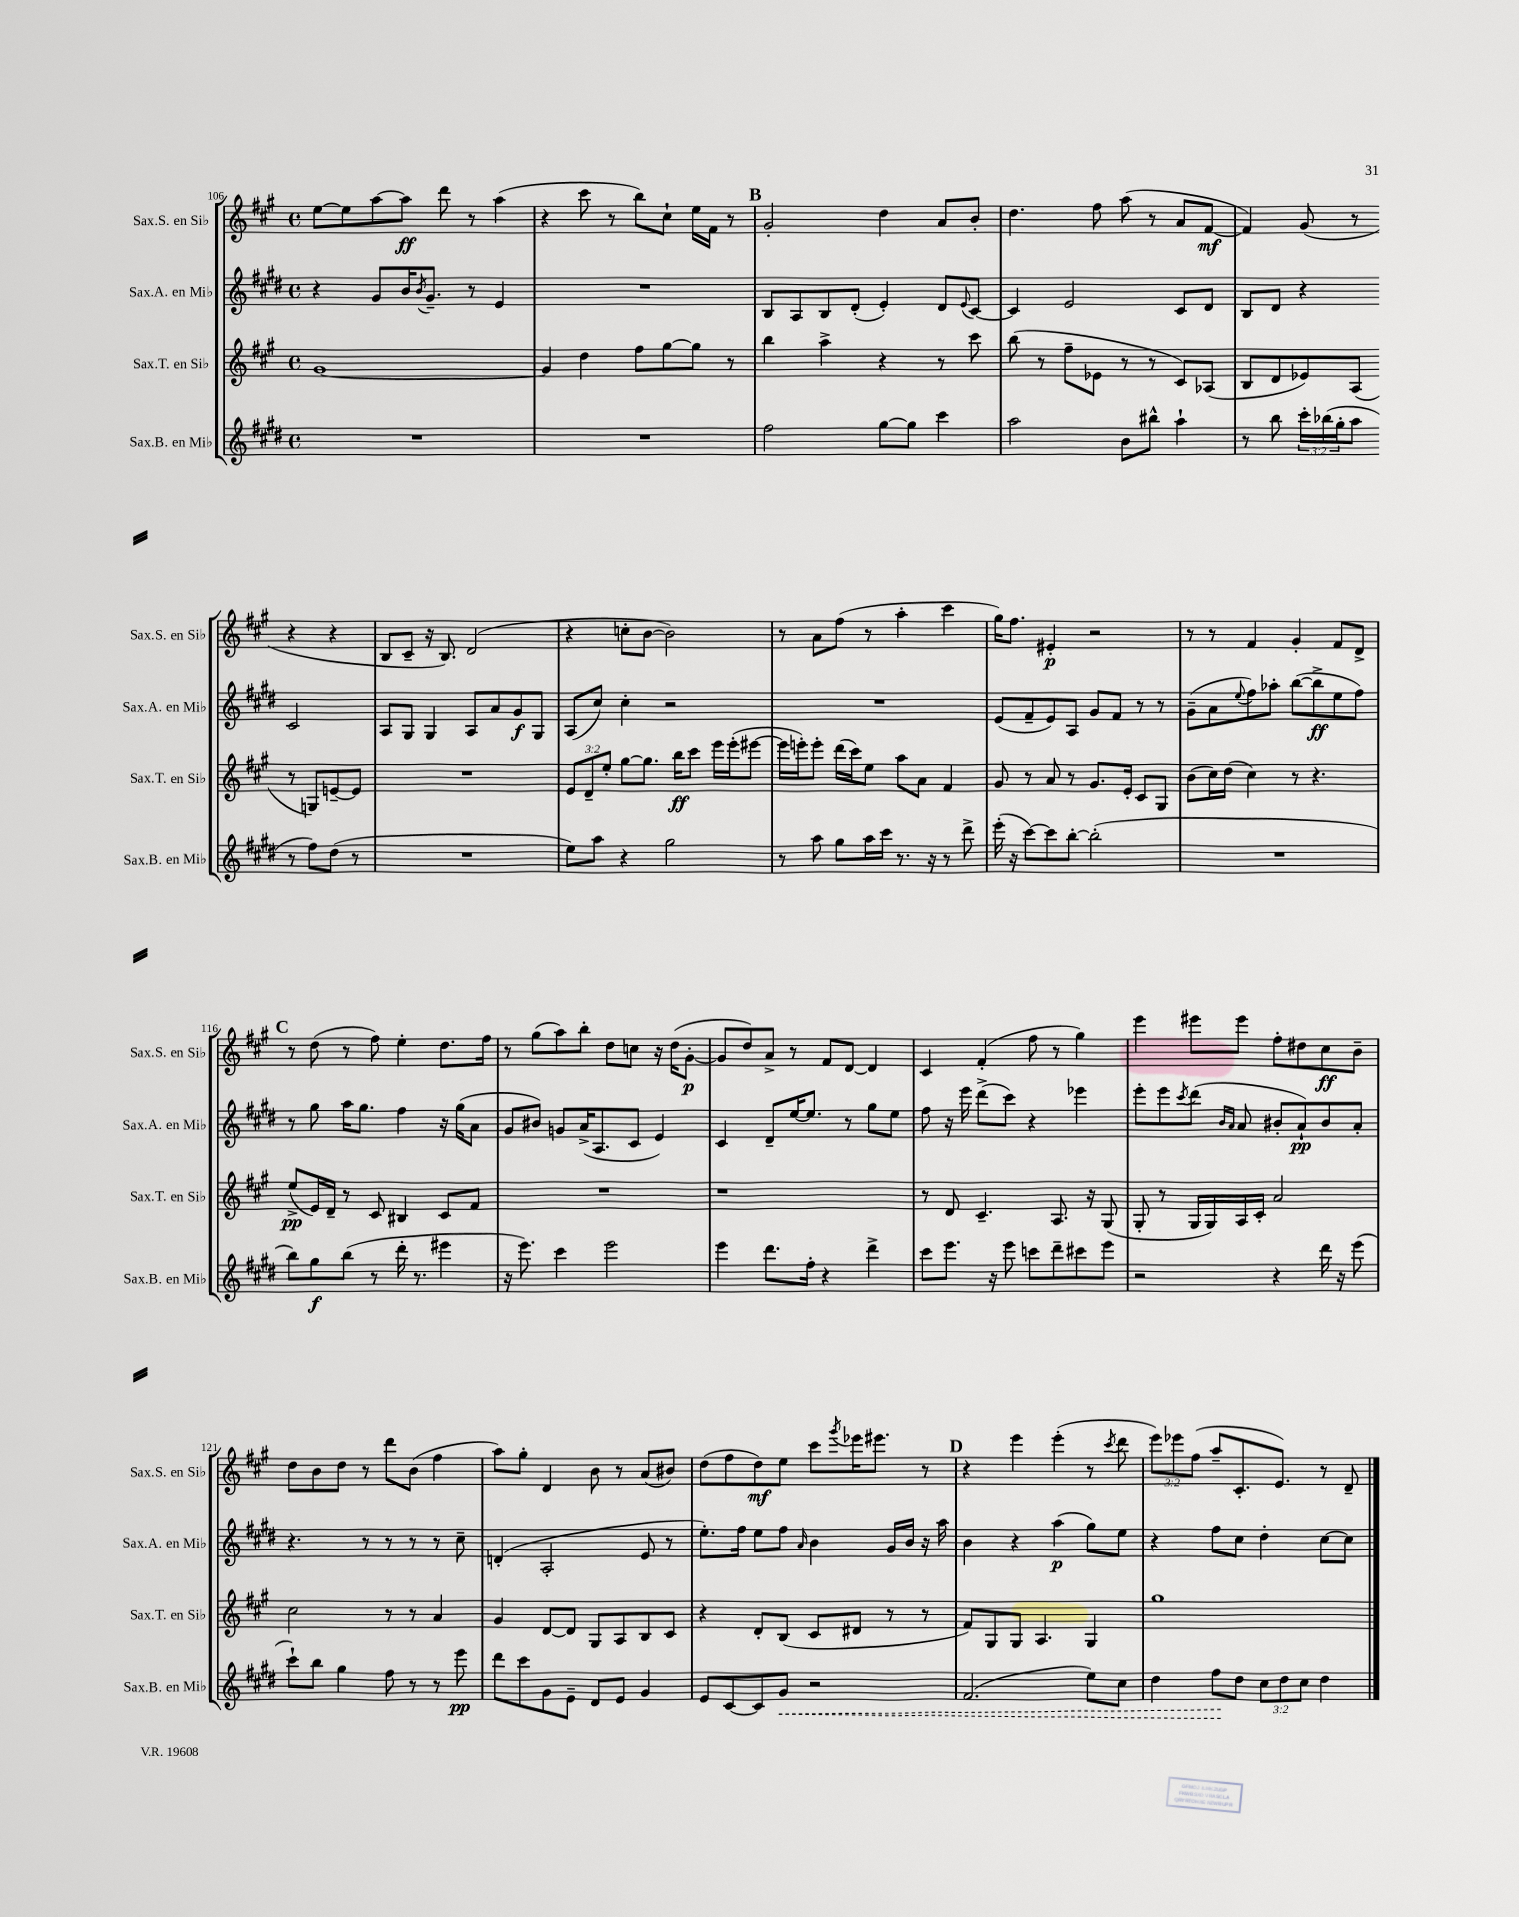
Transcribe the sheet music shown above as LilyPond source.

<<
\new StaffGroup <<
\new Staff = "s0" \with { instrumentName = "Sax.S. en Sib" shortInstrumentName = "Sax.S. en Sib" } {
    \clef treble \key a \major \defaultTimeSignature \time 4/4 \override Staff.TupletNumber.text = #tuplet-number::calc-fraction-text
    e''8~ e''8 a''8~ a''8\ff d'''8 r8 a''4( |
    r4 cis'''8 r8 b''8) cis''8-! e''16 fis'16 r8 |
    \mark \markup { \bold "B" } gis'2-. d''4 a'8 b'8-. |
    d''4. fis''8 a''8( r8 a'8 fis'8~\mf |
    fis'4) gis'8( r8 r4 r4 |
    b8 cis'8-- r16 b8.) d'2( |
    r4 c''8-. b'8~ b'2) |
    r8 a'8 fis''8( r8 a''4-. cis'''4 |
    gis''16) fis''8. eis'4-.\p r2 |
    r8 r8 fis'4 gis'4-. fis'8 d'8-> |
    \mark \markup { \bold "C" } r8 d''8( r8 fis''8) e''4-. d''8. fis''16 |
    r8 gis''8( a''8) b''8-. d''8 c''8 r16 d''16( gis'8~-.\p |
    gis'8 d''8) a'8-> r8 fis'8 d'8~ d'4 |
    cis'4 fis'4-.( fis''8 r8 gis''4) |
    e'''4 eis'''8 eis'''8 fis''8-. dis''8 cis''8\ff b'8-- |
    d''8 b'8 d''8 r8 d'''8 b'8( fis''4 |
    a''8) gis''8-. d'4 b'8 r8 a'8( bis'8) |
    d''8( fis''8 d''8\mf) e''8 cis'''8 \acciaccatura { gis'''8 } ees'''16 eis'''8. r8 |
    \mark \markup { \bold "D" } r4 e'''4 e'''4-.( r8 \acciaccatura { cis'''8 } d'''8 |
    \tuplet 3/2 { e'''8) ees'''8 fis''8( } a''8-- cis'8.-. e'8.) r8 d'8-- \bar "|." |
}
\new Staff = "s1" \with { instrumentName = "Sax.A. en Mib" shortInstrumentName = "Sax.A. en Mib" } {
    \clef treble \key e \major \defaultTimeSignature \time 4/4
    r4 gis'8 b'16 \acciaccatura { b'8 } gis'8.-- r8 e'4 |
    R1 |
    \mark \markup { \bold "B" } b8 a8 b8 dis'8-.( e'4-.) dis'8 \appoggiatura { e'8 } cis'8~ |
    cis'4 e'2 cis'8 dis'8 |
    b8 dis'8 r4 cis'2 |
    a8 gis8 gis4 a8 a'8 gis'8\f gis8 |
    a8( cis''8) cis''4-. r2 |
    R1 |
    e'8( fis'8-- e'8) a8 gis'8 fis'8 r8 r8 |
    gis'8--( a'8 \appoggiatura { e''8 } fis''8) aes''8-. b''8~( b''8->\ff e''8 fis''8) |
    \mark \markup { \bold "C" } r8 gis''8 a''16 gis''8. fis''4 r16 gis''16( a'8 |
    gis'8 bis'8) g'8 a'16->( a8. cis'8 e'4) |
    cis'4 dis'8-- e''16~ e''8. r8 gis''8 e''8 |
    fis''8 r16 e'''16 dis'''8->( cis'''8) r4 ees'''4 |
    e'''8-. e'''8 \acciaccatura { cis'''8 } dis'''8( \grace { b'16 a'16 } a'8 bis'8-. a'8-!\pp) bis'8 a'8-. |
    r4. r8 r8 r8 r8 cis''8-- |
    d'4-.( a2-. e'8 r8 |
    e''8.-.) fis''16 e''8 fis''8 \grace { a'16 } b'4 gis'16 b'16 r16 a''16 |
    \mark \markup { \bold "D" } b'4 r4 a''4\p( gis''8) e''8 |
    r4 fis''8 cis''8 dis''4-. cis''8~ cis''8 \bar "|." |
}
\new Staff = "s2" \with { instrumentName = "Sax.T. en Sib" shortInstrumentName = "Sax.T. en Sib" } {
    \clef treble \key a \major \defaultTimeSignature \time 4/4 \override Staff.TupletNumber.text = #tuplet-number::calc-fraction-text
    gis'1~ |
    gis'4 d''4 fis''8 gis''8~ gis''8 r8 |
    \mark \markup { \bold "B" } b''4 a''4-> r4 r8 cis'''8 |
    b''8( r8 fis''8-- ees'8 r8 r8 cis'8) aes8( |
    b8 d'8 ees'8) a8( r8 g8) e'8~-- e'8 |
    R1 |
    \tuplet 3/2 { e'8 d'8-- e''8-. } gis''8~ gis''8. b''16\ff cis'''8 e'''16 e'''16-.( eis'''8~ |
    eis'''16 e'''16-.) e'''8-. d'''16( cis'''16) e''8 a''8 a'8 fis'4 |
    gis'8 r8 a'8 r8 gis'8. e'16-. cis'8 gis8 |
    b'8( cis''16) d''16( cis''4) r8 r4. |
    \mark \markup { \bold "C" } e''8->\pp( e'16) d'16-- r8 cis'8 bis4 cis'8 fis'8 |
    R1 |
    r1 |
    r8 d'8 cis'4.-- a8. r16 gis8( |
    gis8-. r8 gis16 gis16) a16 cis'16-. a'2 |
    cis''2 r8 r8 a'4 |
    gis'4 d'8~ d'8 gis8 a8 b8 cis'8 |
    r4 d'8-. b8( cis'8 dis'8 r8 r8 |
    \mark \markup { \bold "D" } fis'8) gis8 gis8 a4. gis4 |
    gis''1 \bar "|." |
}
\new Staff = "s3" \with { instrumentName = "Sax.B. en Mib" shortInstrumentName = "Sax.B. en Mib" } {
    \clef treble \key e \major \defaultTimeSignature \time 4/4 \override Staff.TupletNumber.text = #tuplet-number::calc-fraction-text
    R1 |
    R1 |
    \mark \markup { \bold "B" } fis''2 gis''8~ gis''8 cis'''4 |
    a''2 b'8 bis''8-^ a''4-! |
    r8 b''8 \tuplet 3/2 { cis'''16-. bes''16( gis''16-. } a''8 r8 fis''8) dis''8( r8 |
    R1 |
    e''8) a''8 r4 gis''2 |
    r8 a''8 gis''8 a''16 cis'''16 r8. r16 r8 dis'''8-> |
    e'''16-.( r16 cis'''8~) cis'''8 b''8~-. b''2-.( |
    R1 |
    \mark \markup { \bold "C" } b''8) gis''8\f b''8( r8 dis'''16-. r8. eis'''4 |
    r16 e'''8.) cis'''4 e'''2 |
    e'''4 dis'''8. fis''16-. r4 dis'''4-> |
    cis'''8 e'''8. r16 e'''8 c'''8 dis'''8-- cis'''8 e'''8 |
    r2 r4 dis'''16 r16 e'''8( |
    cis'''8-!) b''8 gis''4 fis''8 r8 r8 e'''8\pp |
    dis'''8 cis'''8 gis'8 e'8-- dis'8 e'8 gis'4 |
    e'8 cis'8~ cis'8 \once \override Hairpin.style = #'dashed-line gis'8\< r2 |
    \mark \markup { \bold "D" } fis'2.( e''8) cis''8 |
    dis''4 fis''8\! dis''8 \tuplet 3/2 { cis''8 dis''8 cis''8 } dis''4 \bar "|." |
}
>>
>>
\layout { \context { \Score currentBarNumber = #106 } }
